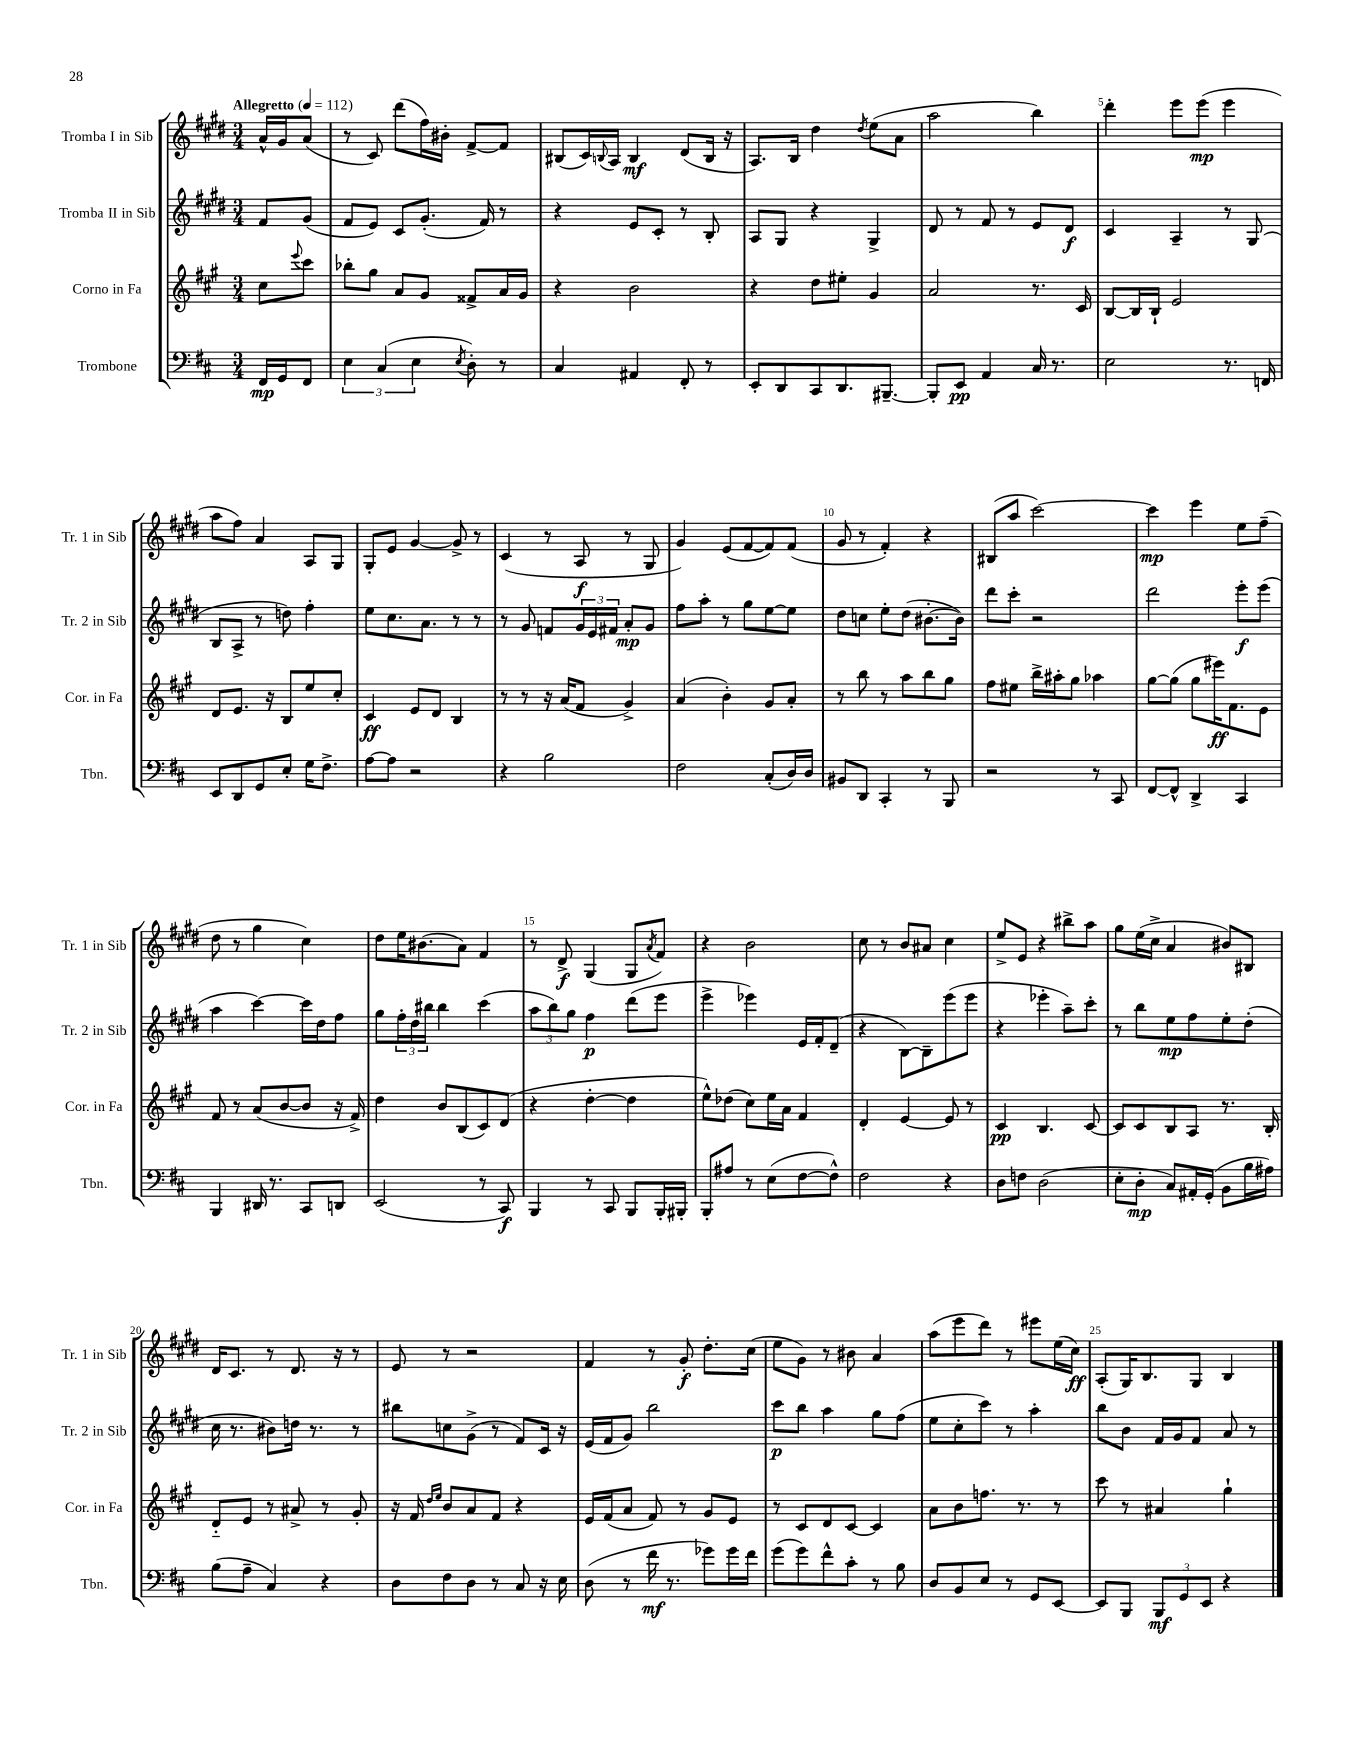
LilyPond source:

<<
\new StaffGroup <<
\new Staff = "s0" \with { instrumentName = "Tromba I in Sib" shortInstrumentName = "Tr. 1 in Sib" } {
    \clef treble \key e \major \numericTimeSignature \time 3/4 \partial 4 \tempo "Allegretto" 4 = 112
    a'16-^ gis'16 a'8( |
    r8 cis'8) dis'''8( fis''16) bis'16-. fis'8~-> fis'8 |
    bis8( cis'16) \appoggiatura { b8 } a16 b4\mf dis'8( b16 r16 |
    a8.) b16 dis''4 \acciaccatura { dis''8 } e''8( a'8 |
    a''2 b''4) |
    dis'''4-. e'''8 e'''8\mp( e'''4 |
    a''8 fis''8) a'4 a8 gis8 |
    gis8-. e'8 gis'4~ gis'8-> r8 |
    cis'4( r8 a8\f r8 gis8 |
    gis'4) e'8( fis'8~ fis'8) fis'8( |
    gis'8 r8 fis'4-.) r4 |
    bis8( a''8 cis'''2~) |
    cis'''4\mp e'''4 e''8 fis''8--( |
    dis''8 r8 gis''4 cis''4) |
    dis''8 e''16 bis'8.( a'8) fis'4 |
    r8 dis'8->\f gis4( gis8 \acciaccatura { a'8 } fis'8) |
    r4 b'2 |
    cis''8 r8 b'8 ais'8 cis''4 |
    e''8-> e'8 r4 bis''8-> a''8 |
    gis''8 e''16( cis''16-> a'4 bis'8) bis8 |
    dis'16 cis'8. r8 dis'8. r16 r8 |
    e'8 r8 r2 |
    fis'4 r8 gis'8-.\f dis''8.-. cis''16( |
    e''8 gis'8) r8 bis'8 a'4 |
    a''8( e'''8 dis'''8) r8 eis'''8 e''16( cis''16\ff) |
    a8-.( gis16) b8. gis8 b4 \bar "|." |
}
\new Staff = "s1" \with { instrumentName = "Tromba II in Sib" shortInstrumentName = "Tr. 2 in Sib" } {
    \clef treble \key e \major \numericTimeSignature \time 3/4 \partial 4
    fis'8 gis'8( |
    fis'8 e'8) cis'8 gis'8.-.( fis'16) r8 |
    r4 e'8 cis'8-. r8 b8-. |
    a8 gis8 r4 gis4-> |
    dis'8 r8 fis'8 r8 e'8 dis'8\f |
    cis'4 a4-- r8 gis8( |
    b8 a8-> r8 d''8) fis''4-. |
    e''8 cis''8. a'8. r8 r8 |
    r8 gis'8 f'8 \tuplet 3/2 { gis'16 e'16 fis'16 } a'8-.\mp gis'8 |
    fis''8 a''8-. r8 gis''8 e''8~ e''8 |
    dis''8 c''8 e''8-. dis''8( bis'8.~-. bis'16) |
    dis'''8 cis'''8-. r2 |
    dis'''2 e'''8-.\f e'''8( |
    a''4 cis'''4~) cis'''16 dis''16 fis''8 |
    gis''8 \tuplet 3/2 { fis''16-. dis''16 bis''16 } bis''4 cis'''4( |
    \tuplet 3/2 { a''8 b''8) gis''8 } fis''4\p dis'''8( e'''8 |
    e'''4-> ees'''4) e'16 fis'16-. dis'8--( |
    r4 b8~) b8-- e'''8( e'''8 |
    r4 ees'''4-. a''8--) cis'''8-. |
    r8 b''8 e''8\mp fis''8 e''8-. dis''8-.( |
    cis''16 r8. bis'8) d''16 r8. r8 |
    bis''8 c''8 gis'8->( r8 fis'8) cis'16 r16 |
    e'16( fis'16 gis'8) b''2 |
    cis'''8\p b''8 a''4 gis''8 fis''8( |
    e''8 cis''8-. cis'''8) r8 a''4-. |
    b''8 b'8 fis'16 gis'16 fis'8 a'8 r8 \bar "|." |
}
\new Staff = "s2" \with { instrumentName = "Corno in Fa" shortInstrumentName = "Cor. in Fa" } {
    \clef treble \key a \major \numericTimeSignature \time 3/4 \partial 4
    cis''8 \appoggiatura { e'''8 } cis'''8 |
    bes''8-. gis''8 a'8 gis'8 fisis'8-> a'16 gis'16 |
    r4 b'2 |
    r4 d''8 eis''8-. gis'4 |
    a'2 r8. cis'16 |
    b8~ b16 b16-! e'2 |
    d'8 e'8. r16 b8 e''8 cis''8-. |
    cis'4\ff e'8 d'8 b4 |
    r8 r8 r16 a'16( fis'8 gis'4->) |
    a'4( b'4-.) gis'8 a'8-. |
    r8 b''8 r8 a''8 b''8 gis''8 |
    fis''8 eis''8 b''16-> ais''16-. gis''8 aes''4 |
    gis''8~ gis''8( gis''8 eis'''16\ff) fis'8. e'8 |
    fis'8 r8 a'8( b'8~ b'8 r16 fis'16->) |
    d''4 b'8 b8( cis'8) d'8( |
    r4 d''4~-. d''4 |
    e''8-^) des''8( cis''8) e''16 a'16 fis'4 |
    d'4-. e'4~ e'8 r8 |
    cis'4\pp b4. cis'8~ |
    cis'8 cis'8 b8 a8 r8. b16-. |
    d'8-_ e'8 r8 ais'8-> r8 gis'8-. |
    r16 fis'16 \grace { d''16 e''16 } b'8 a'8 fis'8 r4 |
    e'16 fis'16( a'8 fis'8) r8 gis'8 e'8 |
    r8 cis'8 d'8 cis'8~ cis'4 |
    a'8 b'8 f''8. r8. r8 |
    cis'''8 r8 ais'4 gis''4-! \bar "|." |
}
\new Staff = "s3" \with { instrumentName = "Trombone" shortInstrumentName = "Tbn." } {
    \clef bass \key d \major \numericTimeSignature \time 3/4 \partial 4
    fis,16\mp g,16 fis,8 |
    \tuplet 3/2 { e4 cis4( e4 } \acciaccatura { e8 } d8-.) r8 |
    cis4 ais,4 fis,8-. r8 |
    e,8-. d,8 cis,8 d,8. bis,,8.~-- |
    bis,,8-. e,8\pp a,4 cis16 r8. |
    e2 r8. f,16 |
    e,8 d,8 g,8 e8-. g16 fis8.-> |
    a8~ a8 r2 |
    r4 b2 |
    fis2 cis8-.( d16) d16 |
    bis,8 d,8 cis,4-. r8 b,,8 |
    r2 r8 cis,8 |
    fis,8~ fis,8-^ d,4-> cis,4 |
    b,,4 dis,16 r8. cis,8 d,8 |
    e,2( r8 cis,8\f) |
    b,,4 r8 cis,8 b,,8 b,,16-. bis,,16-. |
    b,,8-. ais8 r8 e8( fis8~ fis8-^) |
    fis2 r4 |
    d8 f8 d2( |
    e8-. d8-.\mp cis8) ais,16-. g,16-.( b,8 b16 ais16) |
    b8( a8-- cis4) r4 |
    d8 fis8 d8 r8 cis8 r16 e16 |
    d8( r8 fis'16\mf r8. ges'8) ges'16 fis'16 |
    g'8( g'8) fis'8-^ cis'8-. r8 b8 |
    d8 b,8 e8 r8 g,8 e,8~ |
    e,8 b,,8 \tuplet 3/2 { b,,8\mf g,8 e,8 } r4 \bar "|." |
}
>>
>>
\layout { \context { \Score \override BarNumber.break-visibility = ##(#f #t #t) barNumberVisibility = #(every-nth-bar-number-visible 5) } }
